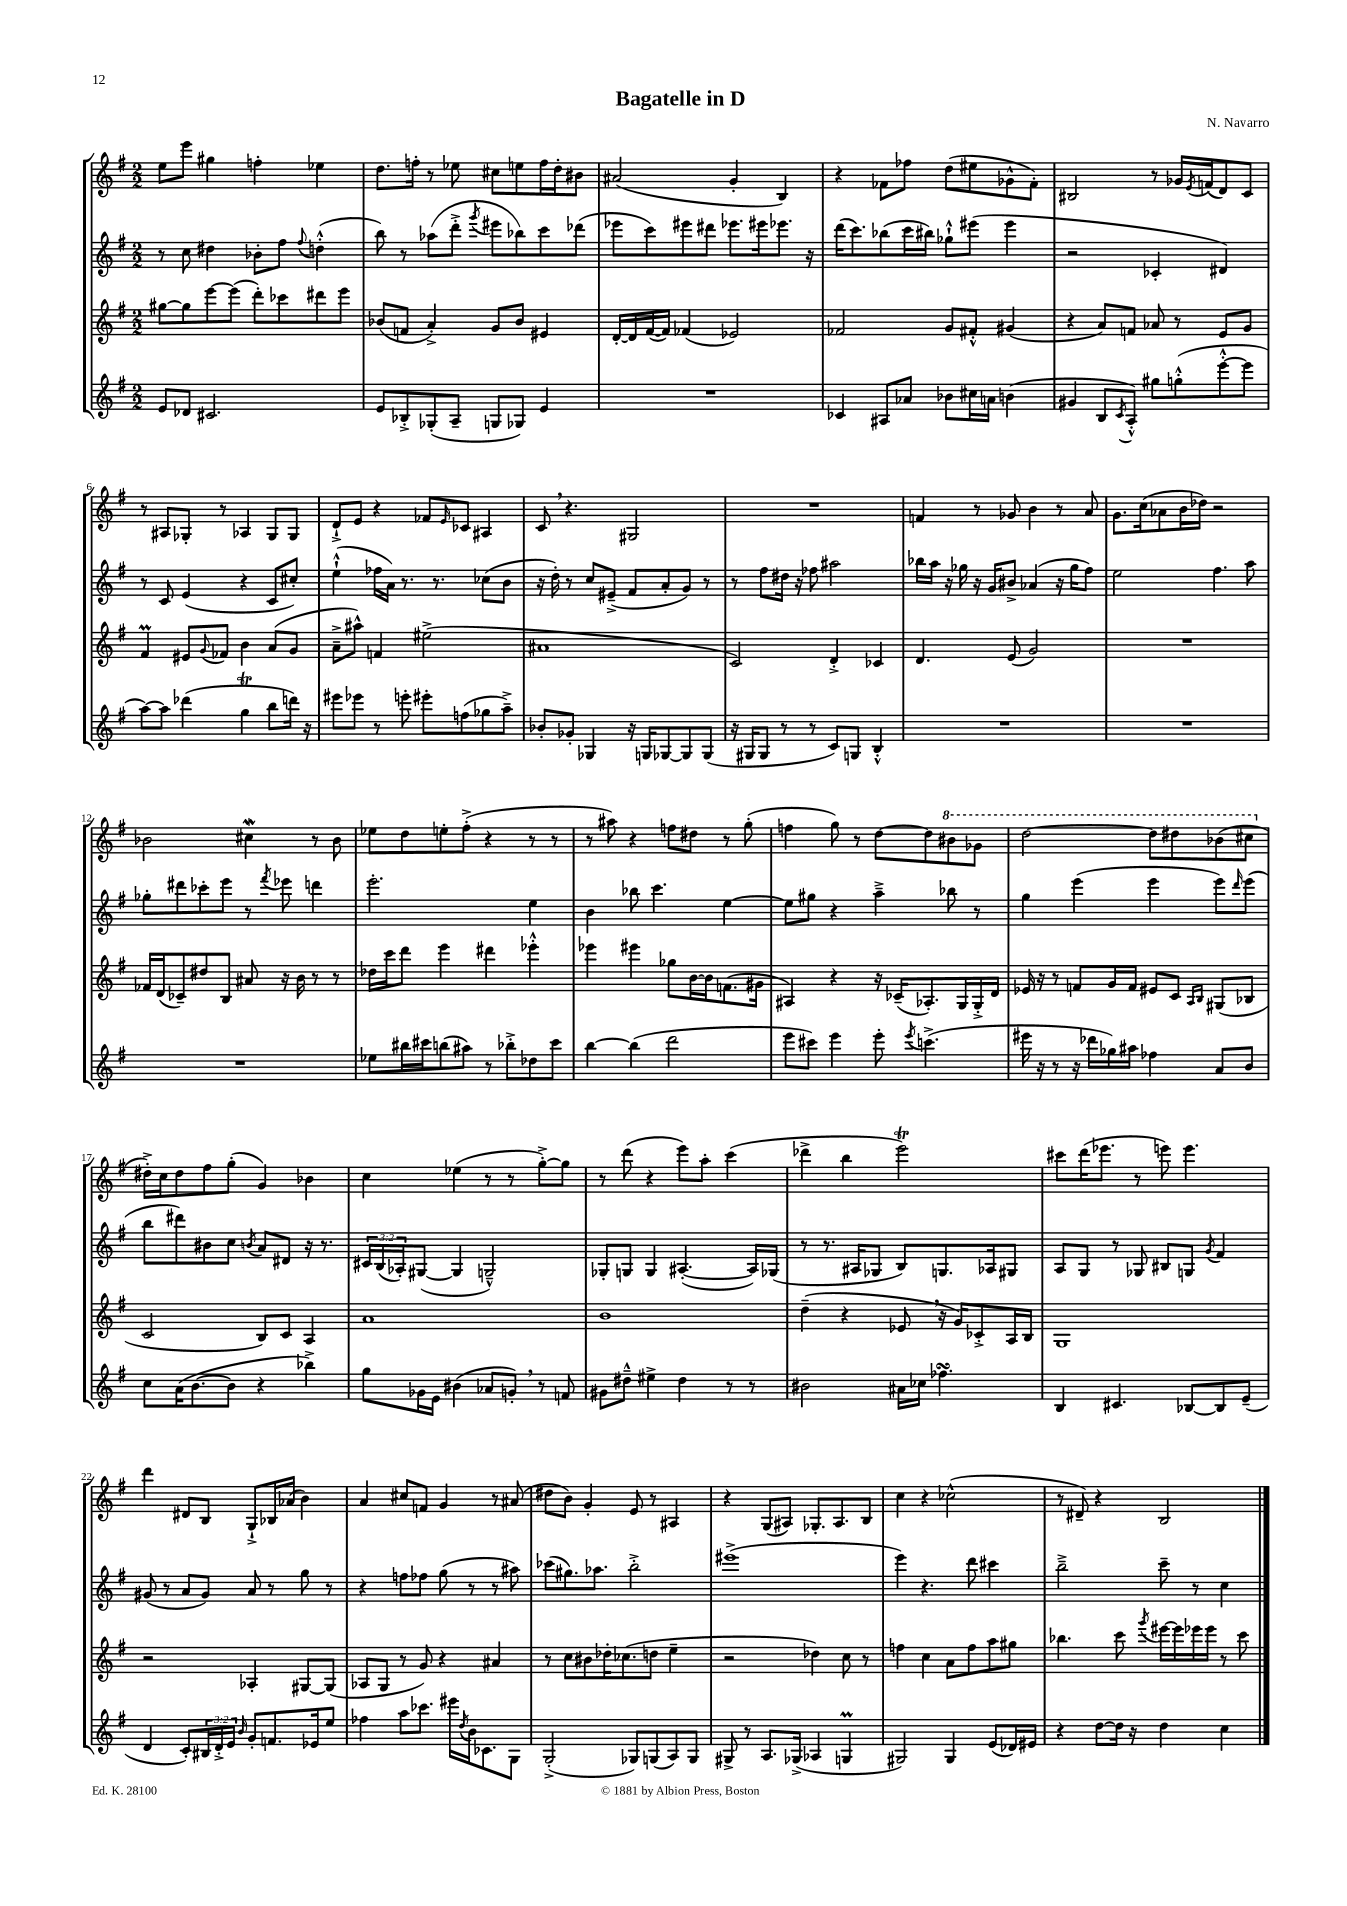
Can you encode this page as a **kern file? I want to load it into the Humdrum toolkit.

**kern	**kern	**kern	**kern
*staff4	*staff3	*staff2	*staff1
*clefG2	*clefG2	*clefG2	*clefG2
*k[f#]	*k[f#]	*k[f#]	*k[f#]
*M2/2	*M2/2	*M2/2	*M2/2
8e	[8gg#	8r	8ee
8d-	8gg#]	8cc	8eee
2.c#	[8eee	4dd#	4gg#
.	(8eee]	.	.
.	8ddd')	8b-'	4ff'
.	8ccc-	8ff#	.
.	.	8qqff#	.
.	8ddd#	(4dd'^^	4ee-
.	8eee	.	.
=	=	=	=
8e	(8b-	8bb)	8.dd
8B-'^	8f	8r	.
.	.	.	16ff'
(8G-'	4a'^)	(8aa-	8r
8A~	.	8ddd'^	8ee-
.	.	8qggg	.
8G	8g	8eee#	8cc#
8G-)	8b-	8bb-)	8ee
4e	4e#	8ccc	16ff
.	.	.	16dd'
.	.	(8ddd-	8b#
=	=	=	=
1r	[16d'	8eee-	(2a#
.	16d]	.	.
.	([16f#	8ccc)	.
.	16f#])	.	.
.	(4f-	8eee#	.
.	.	8ddd#	.
.	2e-)	8.eee-	4g'
.	.	16eee#	.
.	.	8.eee-	4B)
.	.	16r	.
=	=	=	=
4c-	2f-	(16ddd	4r
.	.	8.ccc)	.
8A#	.	(8bb-	8f-
8a-	.	16ccc	8ff-
.	.	16bb#)	.
8b-	8g	8gg-`^^	(8dd
16cc#	8f#'^^	(8eee#	8ee#
16a	.	.	.
(4b	(4g#	4eee#	8g-^^
.	.	.	8f-')
=	=	=	=
4g#	4r	2r	2B#
8B	8a)	.	.
8qc	.	.	.
8A'^^)	8f	.	.
8gg#	8a-	4c-'	8r
(8gg'^^	8r	.	16g-
.	.	.	8qe
.	.	.	(16f
[8eee'^^	8e	4d#)	8d)
8eee]	8g	.	8c
=	=	=	=
[8aa)	4f#	8r	8r
8aa]	.	8c	8A#
(4ddd-	8e#	(4e	8G-'
.	8qqg	.	.
.	8f-	.	8r
4gg	4b	4r	4A-
8bb	(8a	8c	8G-
16ddd)	8g	8cc#')	8G-
16r	.	.	.
=	=	=	=
8eee#	8a~^	(4ee`^^	8d`^
8eee-	8aa#^^)	.	8e
8r	4f	16ff-	4r
.	.	16a)	.
8eee'	.	8.r	.
8eee#'	(2ee#^	.	8f-
.	.	8.r	.
.	.	.	16qqe
(8ff	.	.	8c-
8gg-	.	(8cc-	4A#
8aa~^)	.	8b	.
=	=	=	=
8b-'	1a#	16r	8c
.	.	16dd')	.
8g-'	.	8r	4.r
4G-	.	8cc	.
.	.	(8e#~^	.
16r	.	8f#	2G#
16G	.	.	.
[8G-	.	8a'	.
8G-]	.	8g)	.
(8G-	.	8r	.
=	=	=	=
16r	2c)	8r	1r
16G#	.	.	.
8G#	.	8ff#	.
8r	.	16dd#	.
.	.	16r	.
8r	.	8ff-	.
8c)	4d'^	2aa#	.
8G	.	.	.
4B'^^	4c-	.	.
=	=	=	=
1r	4.d	16bb-	4f
.	.	16aa	.
.	.	16r	.
.	.	16gg-	.
.	.	16r	8r
.	.	16g	.
.	(8e	8b#^	8g-
.	2g)	(4a-	4b
.	.	16r	8r
.	.	16gg-	.
.	.	8ff#)	8a
=	=	=	=
1r	1r	2ee	8.g
.	.	.	(16cc
.	.	.	8a-
.	.	.	16b
.	.	.	16dd-)
.	.	4.ff#	2r
.	.	8aa	.
=	=	=	=
1r	16f-	8gg-'	2b-
.	(16d	.	.
.	8c-~)	8ddd#	.
.	8dd#	8ccc-'	.
.	8B	8eee	.
.	8a#	8r	4cc#
.	.	8qfff#	.
.	16r	8eee-	.
.	16b	.	.
.	8r	4ddd	8r
.	8r	.	8b-
=	=	=	=
8ee-	16dd-	2.eee'	8ee-
.	16ccc	.	.
16bb#	8ddd	.	8dd
16ccc#	.	.	.
(8bb	4eee	.	8ee'
8aa#)	.	.	(8ff#'^
8r	4ddd#	.	4r
8bb-'^	.	.	.
8dd-	4eee-'^^	4ee	8r
8ccc#	.	.	8r
=	=	=	=
[4bb	4eee-	4b	8r
.	.	.	8aa#)
(4bb]	4eee#	8bb-	4r
.	.	4.ccc	.
2ddd	8gg-	.	8ff
.	[16b	.	8dd#
.	16b]	.	.
.	(8.f	[4ee	8r
.	.	.	(8gg'
.	16g#	.	.
=	=	=	=
8eee	4A#)	8ee]	4ff
8ccc#)	.	8gg#	.
4eee	4r	4r	8gg)
.	.	.	8r
8eee'	16r	4aa~^	[8dd
.	(16c-~	.	.
8qeee	.	.	.
(4.ccc^	8.A-')	.	8dd]
.	.	8bb-	8bb#
.	16G	.	.
.	16G'^	8r	8gg-
.	16d	.	.
=	=	=	=
16eee#	16e-	4gg	[2ddd
16r	16r	.	.
8r	8r	.	.
16r	8f	(4eee	.
16ddd-	.	.	.
16gg-)	16g	.	.
16aa#	16f	.	.
4ff-	8e#	4eee	8ddd]
.	8c	.	8ddd#
.	16qqA	.	.
.	16qqB	.	.
8a	(8G#	8eee)	(8bb-
.	.	16qqddd	.
8b	8B-	(8eee	8ccc#
=	=	=	=
8cc	2c	8bb	16dd#'^)
.	.	.	16cc
(16a	.	8ddd#)	8dd#
[8.b	.	.	.
.	.	8b#	8ff#
8b]	.	8cc	(8gg'
.	.	8qb	.
4r	8B)	8a	4g)
.	8c	8d#	.
4bb-^)	4A	16r	4b-
.	.	8.r	.
=	=	=	=
8gg	1a	24c#	4cc
.	.	(24B	.
.	.	24A-')	.
16g-	.	([8G#	.
16e	.	.	.
(4b#	.	4G#]	(4ee-
8a-	.	2G~^^)	8r
8g')	.	.	8r
8r	.	.	[8gg'^)
8f	.	.	8gg]
=	=	=	=
8g#	1b	8G-'	8r
8dd#~^^	.	8G	(8ddd
4ee#^	.	4G	4r
4dd#	.	([4.A#'	8eee)
.	.	.	8aa'
8r	.	.	(4ccc
8r	.	16A#])	.
.	.	(16G-	.
=	=	=	=
2b#	(4dd~	8r	4ddd-^
.	.	8.r	.
.	4r	.	4bb
.	.	16A#	.
.	.	8G-	.
16a#	8e-	8B)	2eee)
16cc-	.	.	.
4.ff-	16r	8.G	.
.	16g)	.	.
.	8c-'^	.	.
.	.	16A-	.
.	16A	8G#	.
.	16B	.	.
=	=	=	=
4B	1G	8A	8ccc#
.	.	8G	(16ddd
.	.	.	8.eee-
4.c#	.	8r	.
.	.	8G-	8r
.	.	8B#	8eee)
[8B-	.	8G	4.eee
.	.	8qg	.
8B-]	.	4f#	.
(8e~	.	.	.
=	=	=	=
4d	2r	(8g#	4ddd
.	.	8r	.
8c')	.	8a	8d#
24B#	.	8g#)	8B
24d'^	.	.	.
24e	.	.	.
16qqb	.	.	.
8g'	4A-'	8a	8G`^
8.f	.	8r	16B-
.	.	.	(16a-
.	[8G#	8gg	4b)
16e-	.	.	.
8ee	(8G#]	8r	.
=	=	=	=
4ff-	8A-	4r	4a
.	8G	.	.
8aa	8r	8ff	8cc#
8.ccc-	8g)	8ff-	8f
.	4r	(8gg	4g
16eee#	.	.	.
8qdd	.	.	.
16b	.	8r	.
8.c-	.	.	.
.	4a#	8r	8r
8G	.	8aa#)	(8a#
=	=	=	=
(2G'^	8r	(8ccc-	8dd#
.	8cc	8.gg#)	8b)
.	8b#	.	4g'
.	.	8.aa-	.
.	16dd-'	.	.
.	(8.cc-	.	.
8G-)	.	2bb'^	8e
(8G	8dd	.	8r
8A)	4ee~	.	4A#
8G	.	.	.
=	=	=	=
8G#^	2r	(1eee#^	4r
8r	.	.	.
8.A	.	.	(8G
.	.	.	8A#)
(16G-^	.	.	.
4A-	4dd-)	.	8.G-'
.	.	.	8.A#
4G	8cc	.	.
.	8r	.	8B
=	=	=	=
2G#)	4ff	4eee)	4cc
.	4cc	4.r	4r
4G#	8a	.	(2cc-^^
.	8ff	8ddd	.
(8e	8aa	4ccc#	.
16d-)	8gg#	.	.
16e#	.	.	.
=	=	=	=
4r	4.bb-	2bb~^	8r
.	.	.	8d#~)
[8dd	.	.	4r
16dd]	8ccc	.	.
16r	.	.	.
.	8qggg	.	.
4dd	[16eee#	8ccc~	2B
.	16eee#]	.	.
.	16eee-	8r	.
.	16eee-	.	.
4cc	8r	4cc	.
.	8ccc	.	.
==	==	==	==
*-	*-	*-	*-
